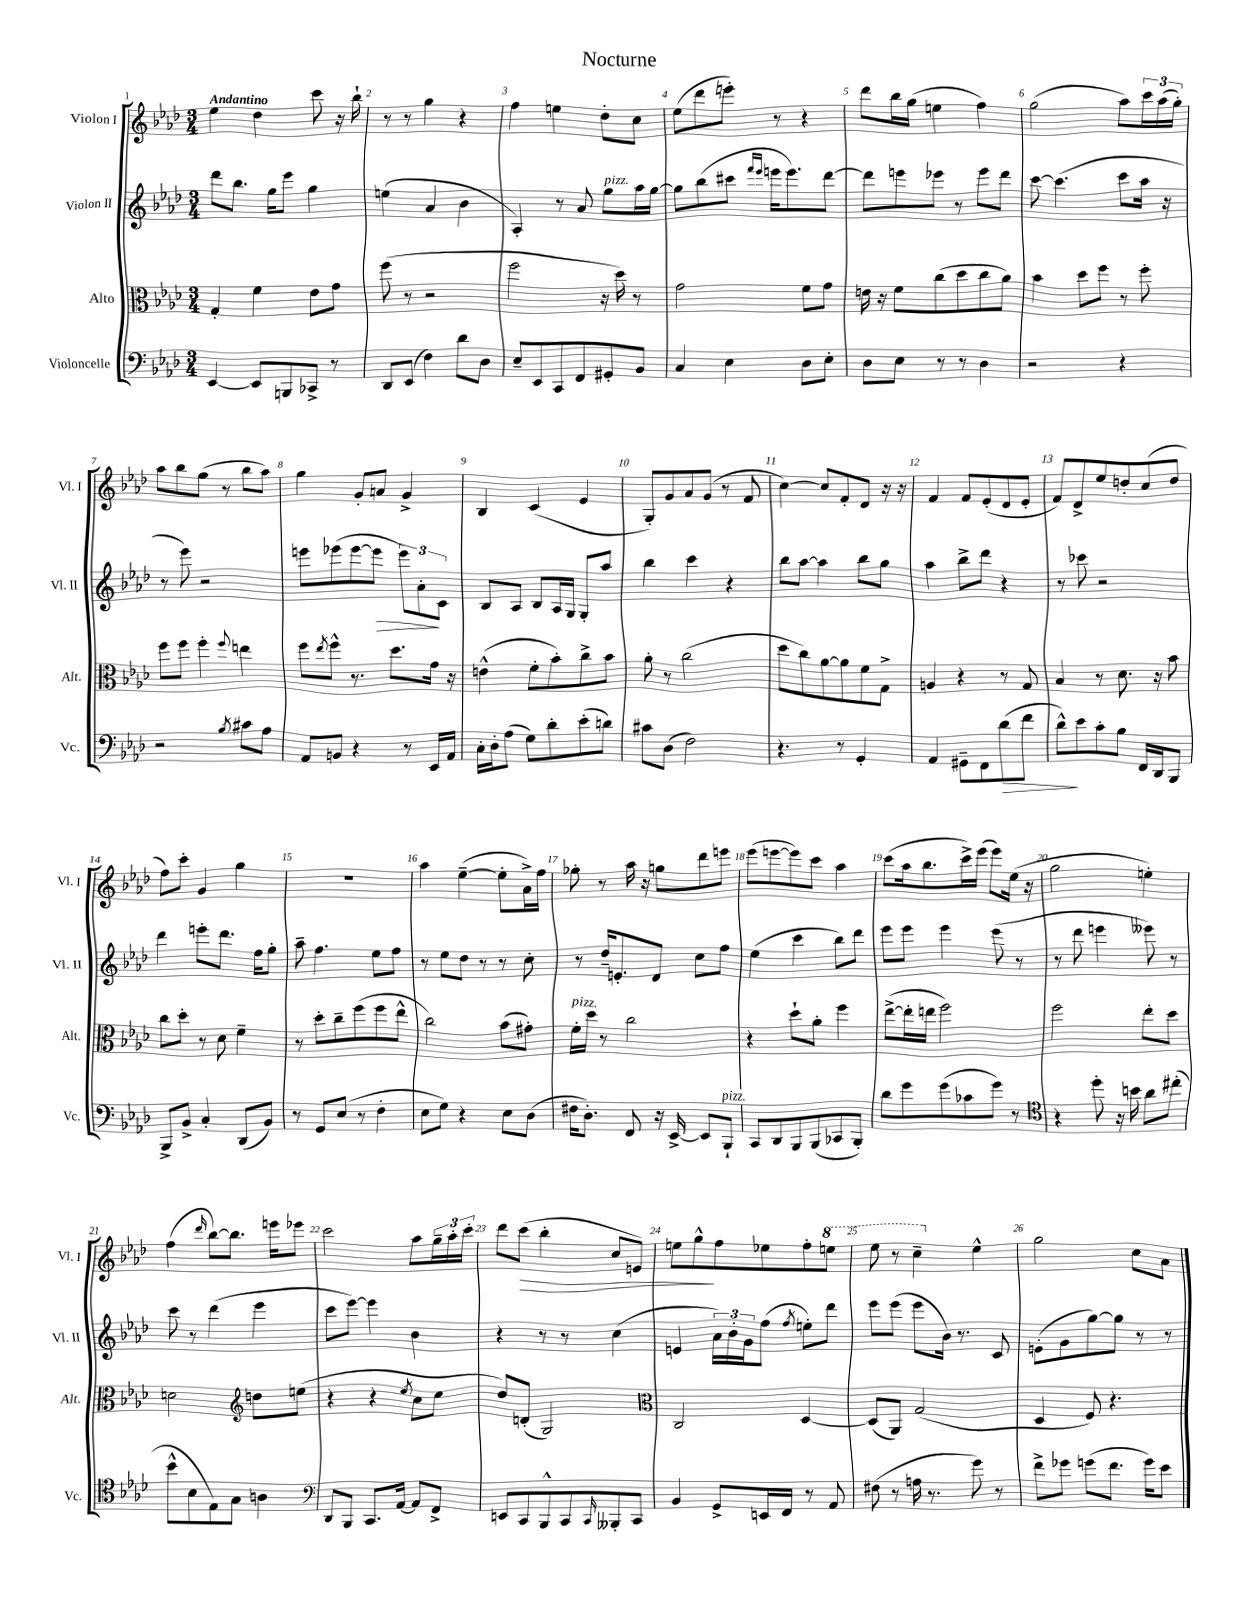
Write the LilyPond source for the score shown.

\header { title = "Nocturne" }
<<
\new StaffGroup <<
\new Staff = "s0" \with { instrumentName = "Violon I" shortInstrumentName = "Vl. I" } {
    \clef treble \key aes \major \numericTimeSignature \time 3/4 \tempo "Andantino"
    ees''4 des''4 c'''8 r16 bes''16-! |
    r8 r8 g''4 r4 |
    f''4 e''4 des''8-. c''8 |
    ees''8( des'''8 e'''8-.) r8 r4 |
    des'''8 bes''16 g''16( e''4 f''4) |
    g''2( aes''8) \tuplet 3/2 { c'''16 aes''16( g''16-.) } |
    aes''8 bes''8 g''8( r8 bes''8 aes''8) |
    g''4 g'8-. a'8 g'4-> |
    bes4 c'4( ees'4 |
    g8-.) g'8 aes'8 g'8( r8 f'8 |
    c''4~) c''8 f'8-. des'8 r16 r16 |
    f'4 f'8 ees'8-.( des'8 ees'8-. |
    f'8) des'8-> ees''8 d''8-. c''8( d''8 |
    f''8) c'''8-. g'4 g''4 |
    R2. |
    aes''4 ees''4~--( ees''8-. aes'16->) f''16 |
    ges''8-. r8 aes''16 r16 g''8 des'''8 e'''8 |
    ees'''8( e'''8~ e'''8) c'''8 aes''4 |
    c'''8( aes''16 bes''8. c'''16->) ees'''16( ees'''8) ees''16( r16 |
    g''2 e''4-.) |
    f''4( \grace { des'''16 } bes''8~) bes''8. e'''16 ees'''8 |
    c'''2 aes''8 \tuplet 3/2 { g''16-- aes''16-. c'''16-. } |
    des'''8 c'''8\>( bes''4-. c''8 e'8) |
    e''8 g''8-^\! f''8 ees''8 f''8-. \ottava #1 e'''8 |
    ees'''8 r8 c'''4-- \ottava #0 ees''4-^ |
    g''2 c''8 aes'8 \bar "|." |
}
\new Staff = "s1" \with { instrumentName = "Violon II" shortInstrumentName = "Vl. II" } {
    \clef treble \key aes \major \numericTimeSignature \time 3/4
    des'''8 bes''8. g''16 ees'''8 g''4 |
    e''4( aes'4 bes'4 |
    aes4-.) r8 aes'8 g''8^\markup { \italic "pizz." } aes''16 g''16~ |
    g''8 bes''8( cis'''8 \grace { f'''16 ees'''16 } e'''16 e'''8.) des'''8~ |
    des'''8 e'''8 ees'''8 r8 ees'''8 des'''8 |
    c'''8~ c'''4.( c'''8 aes''16 r16 |
    r8 ees'''8) r2 |
    e'''8 ees'''8( ees'''8~ ees'''8\> \tuplet 3/2 { ees'''8) aes'8-.\! c'8 } |
    bes8 aes8 bes8 aes16 g16 g8-. aes''8 |
    bes''4 c'''4 r4 |
    bes''8 aes''8~ aes''4 bes''8 g''8 |
    aes''4 bes''8-> des'''8 r4 |
    r8 ces'''8 r2 |
    des'''4 e'''8-. des'''8. f''16 g''8-. |
    aes''8-- f''4. ees''8 f''8 |
    r8 ees''8 des''8 r8 r8 c''8-. |
    r8 des''16-- e'8.-. des'8 c''8 f''8 |
    ees''4( c'''4 bes''8) des'''8 |
    ees'''8 ees'''8 ees'''4 ees'''8( r8 |
    r8 des'''8 e'''4 eeses'''8) r8 |
    c'''8 r8 des'''4( ees'''4 |
    c'''8 ees'''8~) ees'''4 bes'4 |
    r4 r8 r8 c''4( |
    e'4 \tuplet 3/2 { aes'16) bes'16-. g'16 } f''8( \acciaccatura { f''8 } e''8-.) des'''8 |
    ees'''8 ees'''8( ees'''8 bes'16) r8. c'8 |
    e'8-.( g'8 g''8~) g''8 r8 r8 \bar "|." |
}
\new Staff = "s2" \with { instrumentName = "Alto" shortInstrumentName = "Alt." } {
    \clef alto \key aes \major \numericTimeSignature \time 3/4
    g4-. f'4 ees'8 g'8 |
    f''8( r8 r2 |
    f''2 r16 des''16) r8 |
    g'2 f'8 g'8 |
    e'16 r16 f'8 c''8( des''8 c''8 aes'8) |
    bes'4 des''8 f''8 r8 f''8-. |
    f''8 f''8 f''4-. \appoggiatura { f''8 } e''4 |
    f''8 \acciaccatura { ees''8 } f''8-^ r8. des''8. g'16 r16 |
    e'4-^( f'8-. bes'8-.) c''8-> bes'8 |
    aes'8-. r8 c''2( |
    des''8 c''8) aes'8~ aes'8 f'8 g8-> |
    a4 r4 r8 g8 |
    bes4 r8 des'8. r16 bes'8 |
    c''8 des''8-. r8 des'8 f'4-- |
    r8 des''8-. c''8-- f''8( f''8 ees''8-^ |
    c''2) bes'8( gis'8-.) |
    f'16-.^\markup { \italic "pizz." } des''16 r8 c''2 |
    r4 des''8-! aes'8-. f''4 |
    ees''8~->( ees''16-. e''16 f''2) |
    f''2 ees''8-. des''8 |
    d'2 \clef treble d''8 e''8( |
    r4 r4 \acciaccatura { ees''8 } c''8 ees''8 |
    des''8) d'8-.( g2) |
    \clef alto c2 des4~ |
    des8( aes,8) g2( |
    des4 f8) r4. \bar "|." |
}
\new Staff = "s3" \with { instrumentName = "Violoncelle" shortInstrumentName = "Vc." } {
    \clef bass \key aes \major \numericTimeSignature \time 3/4
    ees,4~ ees,8 b,,8 ces,8-> r8 |
    des,8 ees,8( f4) des'8 des8 |
    ees8-- ees,8 c,8 f,8 gis,8-. bes,8 |
    c4 ees4 des8 ees8-. |
    des8 ees8 r8 r8 des4 |
    r2 r4 |
    r2 \acciaccatura { bes8 } cis'8 aes8 |
    aes,8 b,8 r4 r8 ees,16 aes,16 |
    c16-. des16-. aes8( g8) des'8-. ees'8-.( d'8) |
    cis'8 des8( f2) |
    r4. r8 g,4-. |
    aes,4 gis,8-- f,8 des'8\>( f'8 |
    des'8-^\!) ees'8 c'8-. bes8 f,16 des,16 bes,,8 |
    bes,,8-> bes,8-> c4-. des,8( bes,8) |
    r8 g,8 ees8( r8 f4-. |
    ees8 g8) r4 ees8 des8( |
    fis16 des8.-.) f,8 r16 ees,16~-> ees,8 bes,,8-!^\markup { \italic "pizz." } |
    c,8 des,8 bes,,8 bes,,8( ces,8 bes,,8-.) |
    des'8 g'8 g'8( ces'8 g'8) r8 |
    \clef tenor r4 des''8-. r16 b'16 aes'8 cis''8-.( |
    bes'8-^ bes8 ees8) g8 a4 |
    \clef bass des,8 bes,,8 c,8. aes,16~ aes,8 f,8-> |
    e,8 c,8 bes,,8-^ c,8 \grace { c,16 } beses,,8-. c,8 |
    bes,4 g,8-> e,16 f,16 r8 aes,8 |
    fis8( r8 a16 r8. g'8) r8 |
    f'8-> ges'8 g'8( f'8. g'16) ees'8 \bar "|." |
}
>>
>>
\layout { \context { \Score \override BarNumber.break-visibility = ##(#f #t #t) barNumberVisibility = #all-bar-numbers-visible } }
